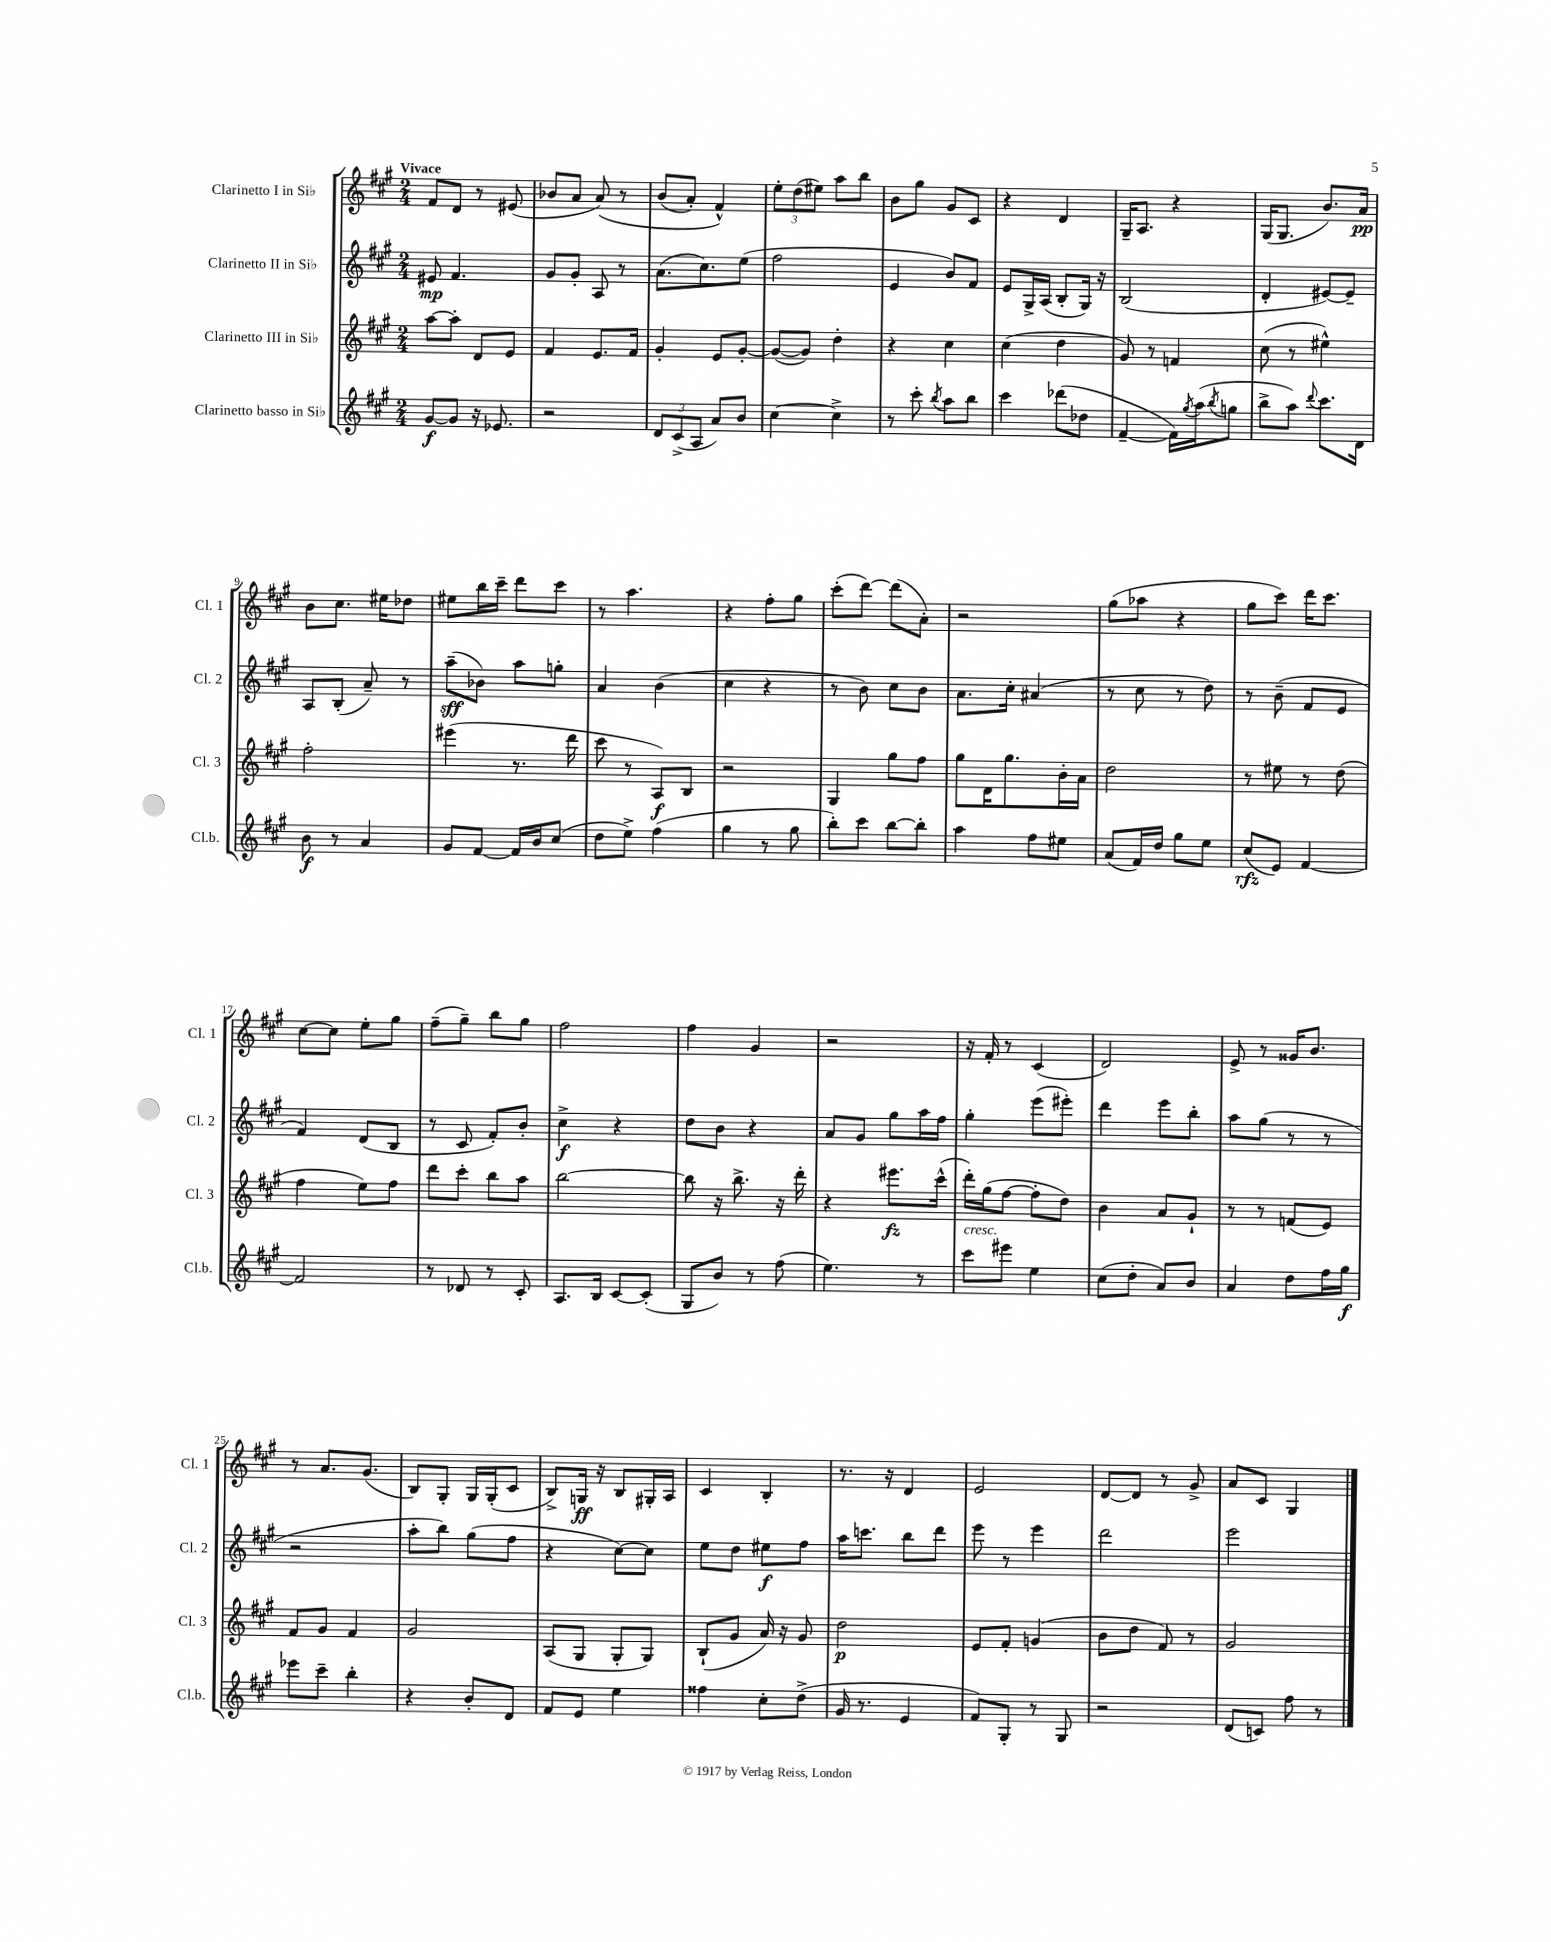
<<
\new StaffGroup <<
\new Staff = "s0" \with { instrumentName = "Clarinetto I in Sib" shortInstrumentName = "Cl. 1" } {
    \clef treble \key a \major \numericTimeSignature \time 2/4 \tempo "Vivace"
    fis'8 d'8 r8 eis'8( |
    bes'8 a'8 a'8)\( r8 |
    b'8( a'8-.) fis'4-^\) |
    \tuplet 3/2 { e''8-. d''8( eis''8) } a''8 b''8 |
    b'8 gis''8 gis'8 cis'8 |
    r4 d'4 |
    gis16-- a8. r4 |
    gis16( gis8. b'8.) a'16\pp |
    b'8 cis''8. eis''16 des''8 |
    eis''8 b''16 cis'''16-- d'''8 cis'''8 |
    r8 a''4. |
    r4 fis''8-. gis''8 |
    cis'''8-.( d'''8~) d'''8( a'8-.) |
    r2 |
    gis''8( aes''8 r4 |
    gis''8 cis'''8) d'''16 cis'''8. |
    cis''8~ cis''8 e''8-. gis''8 |
    fis''8--( gis''8--) b''8 gis''8 |
    fis''2 |
    fis''4 gis'4 |
    r2 |
    r16 fis'16-. r8 cis'4( |
    d'2) |
    e'8-> r8 gisis'16 b'8. |
    r8 a'8. gis'8.( |
    b8) gis8-. gis16 gis16-.( cis'8 |
    b8->) g16\ff r16 b8 gis16-. a16 |
    cis'4 b4-. |
    r8. r16 d'4 |
    e'2 |
    d'8~ d'8 r8 gis'8-> |
    a'8 cis'8 gis4 \bar "|." |
}
\new Staff = "s1" \with { instrumentName = "Clarinetto II in Sib" shortInstrumentName = "Cl. 2" } {
    \clef treble \key a \major \numericTimeSignature \time 2/4
    eis'8\mp fis'4. |
    gis'8 gis'8-. a8 r8 |
    a'8.( cis''8.) e''8( |
    fis''2 |
    e'4 b'8) fis'8 |
    e'8 gis16-> a16( b8-. gis16) r16 |
    b2( |
    d'4-. eis'8~) eis'8-- |
    a8 b8-.( a'8--) r8 |
    a''8--\sff( bes'8) a''8 g''8-. |
    a'4 b'4( |
    cis''4 r4 |
    r8 b'8) cis''8 b'8 |
    a'8. cis''16-. ais'4( |
    r8 cis''8 r8 d''8) |
    r8 b'8--( fis'8 e'8 |
    fis'4) d'8( b8 |
    r8 cis'8 fis'8-.) b'8-. |
    cis''4->\f r4 |
    d''8 b'8 r4 |
    a'8 gis'8 gis''8 a''16 fis''16 |
    gis''4-. e'''8( eis'''8-.) |
    d'''4 e'''8 b''8-. |
    a''8 gis''8( r8 r8 |
    r2 |
    a''8-. b''8) gis''8( fis''8 |
    r4 cis''8~) cis''8 |
    e''8 d''8 eis''8\f fis''8 |
    a''16 c'''8. b''8 d'''8 |
    e'''8 r8 e'''4 |
    d'''2 |
    e'''2 \bar "|." |
}
\new Staff = "s2" \with { instrumentName = "Clarinetto III in Sib" shortInstrumentName = "Cl. 3" } {
    \clef treble \key a \major \numericTimeSignature \time 2/4
    a''8~ a''8-. d'8 e'8 |
    fis'4 e'8. fis'16 |
    gis'4-. e'8 gis'8~-. |
    gis'8~( gis'8) d''4-. |
    r4 cis''4 |
    cis''4( d''4 |
    gis'8) r8 f'4 |
    cis''8( r8 eis''4-^) |
    fis''2-. |
    eis'''4( r8. d'''16 |
    cis'''8 r8 a8\f) b8 |
    r2 |
    gis4 gis''8 fis''8 |
    gis''8 d'16 gis''8. b'16-. a'16 |
    d''2 |
    r8 eis''8 r8 d''8( |
    fis''4 e''8) fis''8 |
    d'''8 cis'''8-. b''8 a''8 |
    b''2~ |
    b''8 r16 b''8.-> r16 d'''16-. |
    r4 eis'''8.\fz cis'''16-^( |
    d'''16-.) gis''16( fis''8~ fis''8-. d''8) |
    b'4 a'8 gis'8-! |
    r8 r8 f'8( e'8) |
    fis'8 gis'8 fis'4 |
    gis'2 |
    a8( gis8 gis8-. gis8) |
    b8-!( gis'8 a'16) r16 gis'8 |
    d''2\p |
    e'8 fis'8-. g'4( |
    b'8 d''8 fis'8) r8 |
    gis'2 \bar "|." |
}
\new Staff = "s3" \with { instrumentName = "Clarinetto basso in Sib" shortInstrumentName = "Cl.b." } {
    \clef treble \key a \major \numericTimeSignature \time 2/4
    gis'8~\f gis'8 r16 ees'8. |
    r2 |
    \tuplet 3/2 { d'8 cis'8->( a8 } a'8) b'8 |
    cis''4~ cis''4-> |
    r8 cis'''8-. \acciaccatura { b''8 } a''8 b''8 |
    cis'''4 des'''8( des''8 |
    fis'4~-- fis'16) \acciaccatura { gis''8 } a''16( \acciaccatura { b''8 } g''8 |
    b''8-> a''8) \appoggiatura { d'''8 } cis'''8. d'16 |
    b'8\f r8 a'4 |
    gis'8 fis'8~ fis'16 b'16 cis''8( |
    d''8 e''8->) fis''4( |
    gis''4 r8 gis''8 |
    b''8-.) cis'''8 b''8~ b''8-. |
    a''4 fis''8 eis''8 |
    a'8( fis'16) d''16 gis''8 e''8 |
    cis''8\rfz( e'8) fis'4~ |
    fis'2 |
    r8 des'8 r8 cis'8-. |
    a8. b16 cis'8~ cis'8-.( |
    gis8 b'8) r8 fis''8( |
    e''4.) r8 |
    cis'''8^\markup { \italic "cresc." } eis'''8 e''4 |
    cis''8( d''8-. a'8) b'8 |
    a'4 d''8 fis''16 gis''16\f |
    ees'''8 cis'''8-- b''4-. |
    r4 b'8-. d'8 |
    fis'8 e'8 e''4 |
    fisis''4 cis''8-. d''8->( |
    gis'16 r8. e'4 |
    fis'8) gis8-. r8 gis8 |
    r2 |
    d'8( c'8) fis''8 r8 \bar "|." |
}
>>
>>
